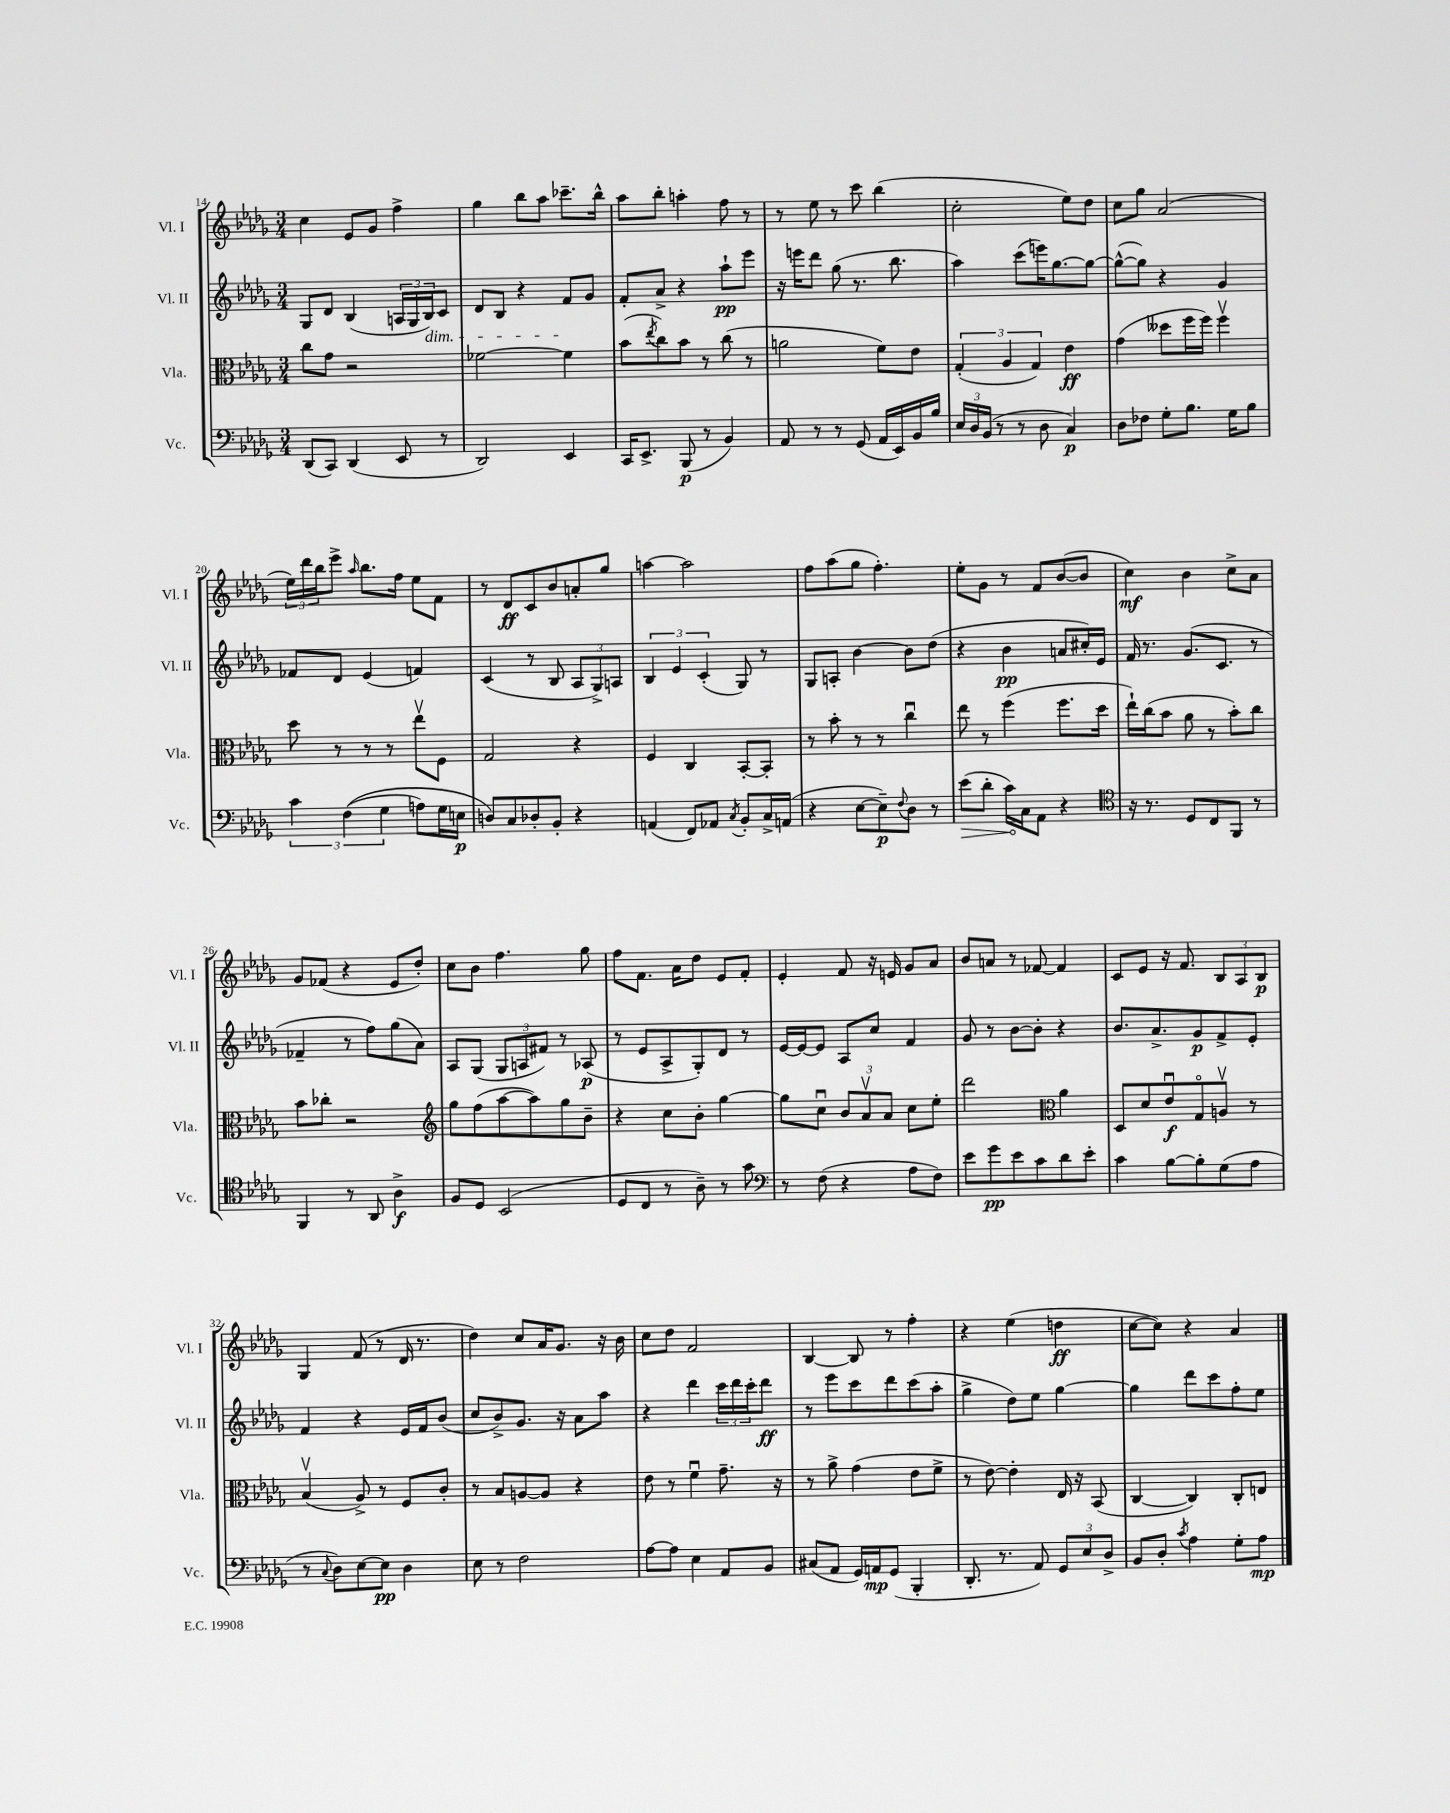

**kern	**kern	**kern	**kern
*staff4	*staff3	*staff2	*staff1
*clefF4	*clefC3	*clefG2	*clefG2
*k[b-e-a-d-g-]	*k[b-e-a-d-g-]	*k[b-e-a-d-g-]	*k[b-e-a-d-g-]
*M3/4	*M3/4	*M3/4	*M3/4
(8DD-/L	8cc\L	8G-/L	4cc\
8CC/J)	8g-\J	8d-/J	.
(4DD-/	2r	(4B-/	8e-/L
.	.	.	8g-/J
8EE-/	.	24A/LL	4ff^\
.	.	24G-/	.
.	.	24B-/J)	.
8r	.	8c/J	.
=	=	=	=
2DD-/)	[2f-\	8d-/L	4gg-\
.	.	8B-/J	.
.	.	4r	8bb-\L
.	.	.	8aa-\J
4EE-/	4f-\]	8f/L	8.ccc-~\L
.	.	8g-/J	.
.	.	.	16bb-^^\Jk
=	=	=	=
16CC/LK	(8b-\L	8f'/L	8aa-\L
8.EE-^/J	.	.	.
.	8qee-/	.	.
.	8cc\)	8a-^/J	8bb-'\J
(8BBB-/	8b-\J	4r	4aa'\
8r	8r	.	.
4BB-/)	(8cc\	8aa-`\L	8ff\
.	8r	8eee-\J	8r
=	=	=	=
8AA-/	2a\	16r	8r
.	.	16eee\LK	.
8r	.	8ddd-\J	8ee-\
8r	.	(8gg-\	8r
(8GG-/	.	8.r	8ccc\
16AA-/LL	8f\L)	.	(4bb-\
16EE-/)	.	8.bb-\	.
16BB-/	8e-\J	.	.
16B-/JJ	.	.	.
=	=	=	=
24E-/LL	(6G-'/	4aa-\)	2cc'\
24D-/	.	.	.
(24BB-/JJ	.	.	.
8r	.	.	.
.	6A-/	.	.
8r	.	(8ccc\L	.
.	6G-/)	.	.
8D-\	.	16eee\K)	.
.	.	[8.gg-\	.
4C/)	4e-\	.	8ee-\L)
.	.	8gg-\_J	8dd-\J
=	=	=	=
8D-\L	(4g-\	(8gg-^^\_L	8cc\L
8F-\J	.	8gg-\]J)	8gg-\J
8G-'\L	8dd--\L	4r	(2a-/
8.B-\J	16ff\L	.	.
.	16ff\JJ)	.	.
.	4ffv\	4g-/	.
16G-\LK	.	.	.
8B-\J	.	.	.
=	=	=	=
6c\	8dd-\	8f-/L	24ee-\LL)
.	.	.	24ddd-\
.	.	.	24bb-\J
.	8r	8d-/J	8eee-^\J
&((6F\	.	.	.
.	.	.	16qqaa-/
.	8r	(4e-/	8.bb-\L
6G-\	.	.	.
.	8r	.	.
.	.	.	16ff\Jk
8A\L)	8ee-v\L	4f/)	8ee-\L
16G-\L	8F\J	.	8f\J
16E\JJ	.	.	.
=	=	=	=
8D/L&)	2G-/	(4c/	8r
8C/	.	.	8d-/L
8D-'/	.	8r	8c/
8BB-'/J	.	8B-/	8b-/
4r	4r	12A-/L	8a'/
.	.	12G-^/)	.
.	.	.	8gg-/J
.	.	12A/J	.
=	=	=	=
(4AA/	4F/	6B-/	[4aa\
.	.	6e-/	.
8FF/L)	4C/	.	2aa\]
.	.	(6c'/	.
8AA-/J	.	.	.
8qC/	.	.	.
8BB-'/L	[8BB-'/L	8G-/)	.
16C^/L	8BB-'/]J	8r	.
(16AA/JJ	.	.	.
=	=	=	=
4r	8r	8G-/L	8ff\L
.	8b-'\	8A'/J	(8aa-\
[8E-\L	8r	[4b-\	8gg-\J
8E-~\])	8r	.	4.ff'\)
8qqF/	.	.	.
8D-\J	4ccu\	8b-\]L	.
8r	.	(8dd-\J	.
=	=	=	=
(8e-\L	8ee-\	4r	8ee-'\L
8d-'\J	8r	.	8g-\J
16c\LL)	(4ff\	4b-\	8r
16C\J	.	.	.
8AA-\J	.	.	8f/L
4r	8.ff\L	8a/L	([8b-/
.	.	16cc#'/L)	8b-/]J
.	16dd-\Jk	16e-/JJ	.
=	=	=	=
*clefC4	*	*	*
16r	16ee-`\LL)	16f/	4cc\)
8.r	(16cc\J	8.r	.
.	8b-\J	.	.
8D-/L	8a-\	(8.g-/L	4b-\
8C/	8r	.	.
.	.	8.c/J	.
8FF/J	8b-'\L)	.	8cc^\L
8r	8cc\J	8r	8a-\J
=	=	=	=
4FF/	8b-\L	4f-~/	8g-/L
.	8cc-'\J	.	(8f-/J
8r	2r	8r	4r
8AA-/	.	8ff\L)	.
4A-^\	.	(8gg-\	8e-/L
.	.	8a-\J)	8dd-'/J)
=	=	=	=
*	*clefG2	*	*
8F/L	8gg-\L	8A-/L	8cc\L
8D-/J	(8ff\	(8G-/J	8b-\J
(2BB-/	[8aa-\	12G-/L	4.ff\
.	.	12A/	.
.	8aa-\])	.	.
.	.	12f#/J)	.
.	8gg-\	8r	.
.	8b-~\J	(8A-/	8gg-\
=	=	=	=
8D-/L	4r	8r	8ff\L
8C/J	.	8e-/L	8.f\J
8r	8cc\L	8A-^/	.
.	.	.	16a-\LK
8A-~\)	8b-'\J	8G-'/)	8dd-\J
8r	[4gg-\	8d-/J	8e-/L
8g-\	.	8r	8f'/J
=	=	=	=
*clefF4	*	*	*
8r	8gg-\]L	[16e-/LL	4e-'/
.	.	16e-/_J	.
(8F\	8ccu\J	8e-/]J	.
4r	12b-/L	8A-/L	8f/
.	12a-v/	.	.
.	.	8cc/J	16r
.	12a-/J	.	.
.	.	.	16e/
8A-\L	8cc\L	4f/	8g-/L
8F\J)	8ee-'\J	.	8a-/J
=	=	=	=
8e-\L	2ddd-\	8g-/	8b-/L
8g-\	.	8r	8a/J
8e-\	.	[8b-\L	8r
8c\	.	8b-'\]J	[8f-/
*	*clefC3	*	*
8d-\	4a-\	4r	4f-/]
8e-'\J	.	.	.
=	=	=	=
4c\	8D-/L	8.b-/L	8c/L
.	8d-/	.	8e-/J
.	.	8.a-^/	.
[8B-\L	8e-u/	.	16r
.	.	.	8.f/
8B-'\]	8G-o/	8g-/	.
(8G-\	8Av/J	8f^/	12B-/L
.	.	.	12A-/
8A-\J	8r	8e-'/J	.
.	.	.	12B-/J
=	=	=	=
8r	(4B-v/	4f/	4G-/
8qqC/	.	.	.
8D-\L)	.	.	.
[8E-\	8A-^/)	4r	(8f/
8E-\]J	8r	.	8r
4D-\	8F/L	16e-/LL	16d-/
.	.	16f/J	8.r
.	8c'/J	(8b-/J	.
=	=	=	=
8E-\	8r	8cc/L	4dd-\)
8r	8B-/L	8b-^/)	.
2F\	[8A/	8.g-/J	8cc/L
.	8A/]J	.	16a-/K
.	.	16r	8.g-/J
.	4r	8a-\L	.
.	.	8aa-\J	16r
.	.	.	16b-\
=	=	=	=
[8A-\L	8e-\	4r	8cc\L
8A-\]J	8r	.	8dd-\J
4E-\	4fu\	4ddd-\	2f/
8AA-/L	8.g-~\	24ccc\LL	.
.	.	24ddd-\	.
.	.	24ccc'\J	.
8BB-/J	.	8ddd-\J	.
.	16r	.	.
=	=	=	=
(8C#/L	8r	8r	[4B-/
8AA-/J	8a-^\	8eee-\L	.
16GG-/LL)	(4g-\	8ccc\	8B-/]
16AA/J	.	.	.
(8GG-/J	.	8ddd-\	8r
4BBB-'/	8e-\L	(8ccc\	4ff'\
.	8f^\J	8aa-'\J	.
=	=	=	=
8.DD-'/	8r	4gg-^\	4r
.	[8e-\)	.	.
8.r	.	.	.
.	4e-'\]	8dd-\L)	(4ee-\
8AA-/)	.	8ee-\J	.
12GG-/L	16E-/	[4gg-\	4dd\
.	16r	.	.
12E-/	.	.	.
.	(8BB-/	.	.
12D-^/J	.	.	.
=	=	=	=
8BB-/L	[4C/	4gg-\]	[8cc\L
8D-'/J	.	.	8cc\]J)
8qc/	.	.	.
4A-\	4C/])	8ddd-\L	4r
.	.	8ccc\	.
8G-'\L	8C'/L	8ff'\	4a-/
8A-\J	8E/J	8ee-\J	.
==	==	==	==
*-	*-	*-	*-
